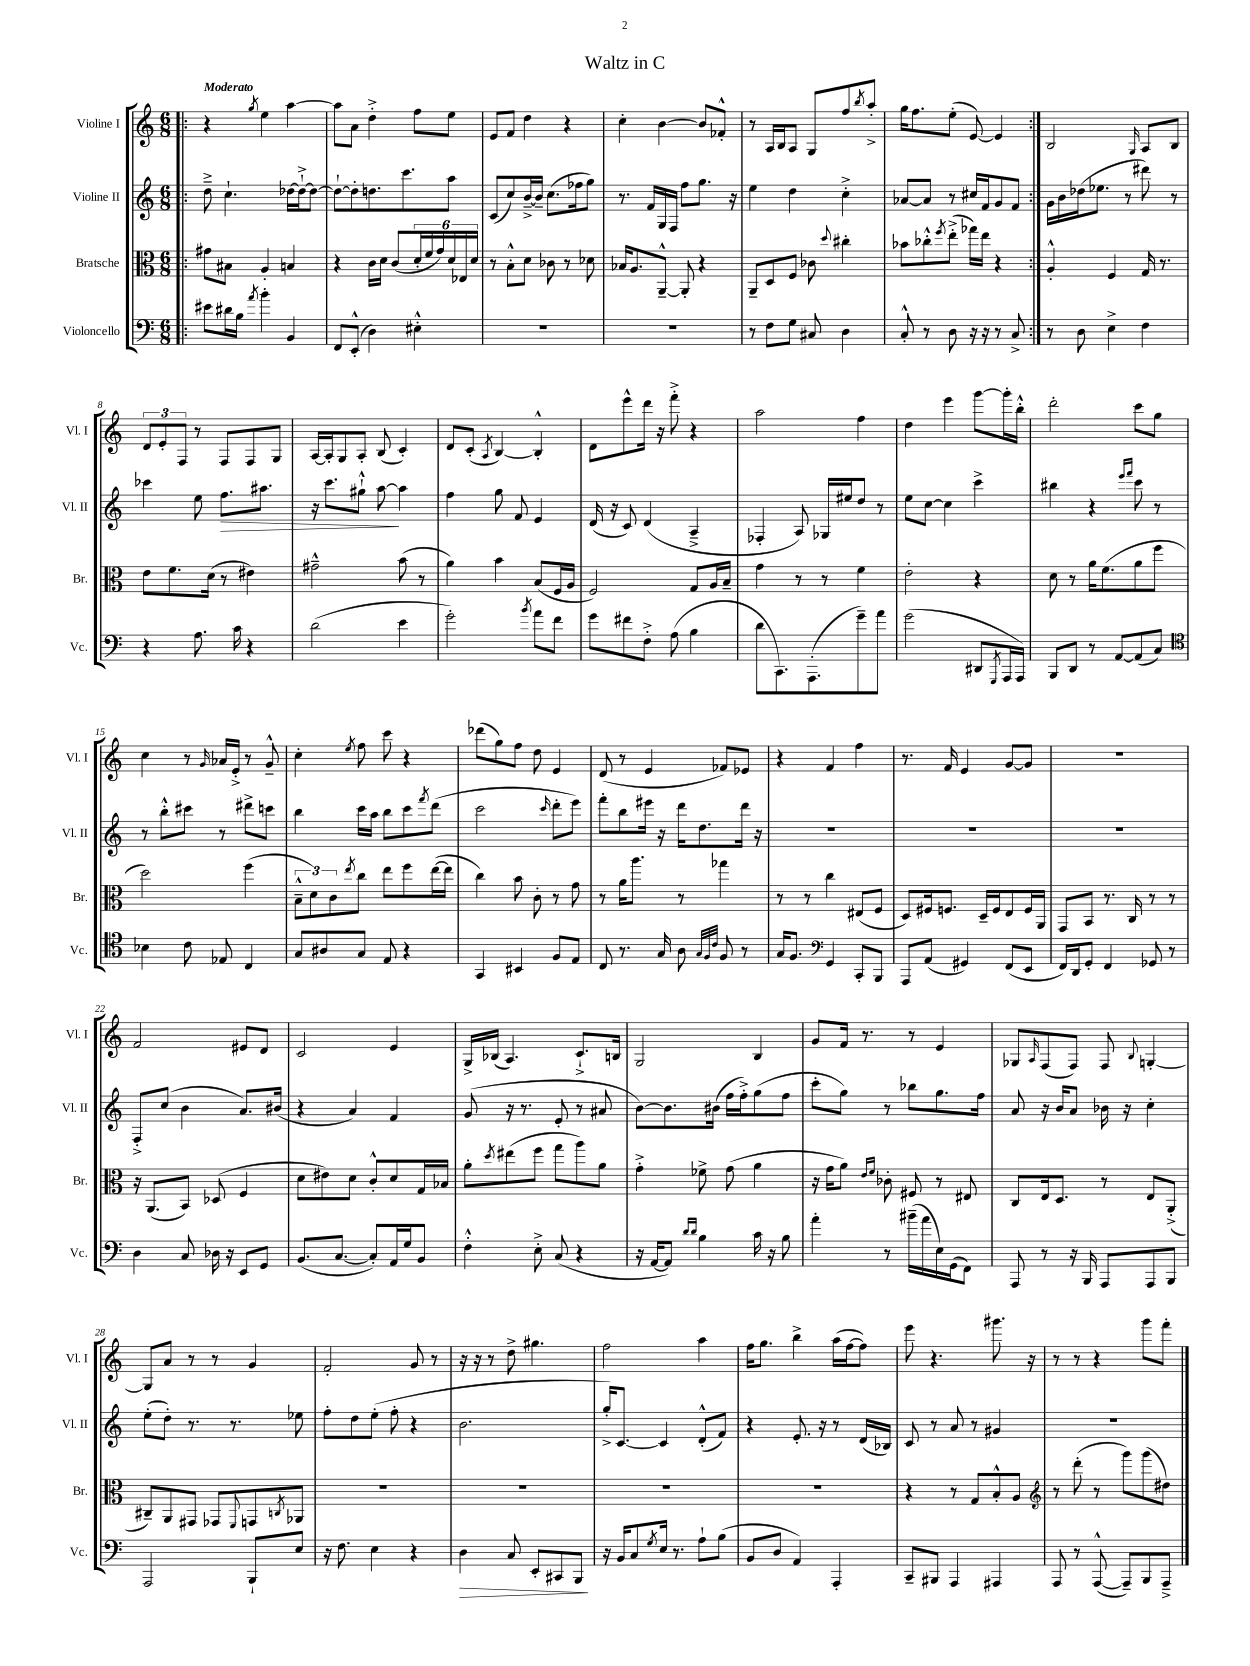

**kern	**kern	**kern	**kern
*staff4	*staff3	*staff2	*staff1
*clefF4	*clefC3	*clefG2	*clefG2
*k[]	*k[]	*k[]	*k[]
*M6/8	*M6/8	*M6/8	*M6/8
=!|:	=!|:	=!|:	=!|:
8e#	8g#	8dd~^	4r
16d#	8B#	4.cc`	.
16B	.	.	.
8qa	.	.	8qgg
4b'	4A'	.	4ee
4BB	4B	[16dd-	[4aa
.	.	16dd-`^_	.
.	.	8dd-_	.
=	=	=	=
8FF	4r	8dd-`_	8aa]
(8EE'^^	.	8dd-']	8a
4D)	16c	8.dd	4dd'^
.	16d	.	.
.	(8c	.	.
.	.	8.ccc	.
4E#'^^	24d'	.	8ff
.	24f	.	.
.	24g)	.	.
.	24d	8aa	8ee
.	24E-	.	.
.	24d	.	.
=	=	=	=
2.r	8r	(8c	8e
.	8B'^^	8cc)	8f
.	8d	[16b~^	4dd
.	.	16b~]	.
.	8c-	(8.cc	.
.	8r	.	4r
.	.	16ff-	.
.	8d-	8gg)	.
=	=	=	=
2.r	16B-	8.r	4cc'
.	8.A	.	.
.	.	16f	.
.	[8AA~^^	16G	[4b
.	.	16F	.
.	8AA']	8ff	.
.	4r	8.gg	8b]
.	.	.	8f-'^^
.	.	16r	.
=	=	=	=
8r	8AA~	4ee	8r
8F	8D	.	16A
.	.	.	16B
8G	8F	4dd	8A
8C#	8c-	.	8G
.	8qqdd	.	.
4D	4cc#'	4cc'^	8ff
.	.	.	8qbb
.	.	.	8aa'^
=	=	=	=
8C'^^	8b-	[8a-	16gg
.	.	.	8.ff
8r	8cc-'^^	8a-]	.
.	8qff	.	.
8D	(8ee'^	8r	(8ee'
16r	16gg-)	16cc#	[8e)
16r	16ee	16f	.
8r	4r	8g	4e]
8C^	.	8f	.
=:|!	=:|!	=:|!	=:|!
8r	4A'^^	16g	2B
.	.	16b	.
8D	.	(16dd-	.
.	.	8.ee-	.
4E^	4F	.	.
.	.	8r	.
.	.	.	16qqG
4F	16G	8ddd#)	8A
.	8.r	.	.
.	.	8r	8B
=	=	=	=
4r	8e	4ccc-	12d
.	.	.	12e'
.	8.f	.	.
.	.	.	12F
8.A	.	8ee	8r
.	(16d	.	.
.	8r	8.ff	8F
16c	.	.	.
4r	4e#)	.	8F
.	.	8.aa#	.
.	.	.	8G
=	=	=	=
(2d	2g#~^^	16r	[16A
.	.	8.ccc	16A']
.	.	.	8G
.	.	8gg#`^^	8A'
.	.	[8aa	(8B
4e	(8b	4aa]	4c')
.	8r	.	.
=	=	=	=
2g')	4a)	4ff	8d
.	.	.	(8c'
.	.	.	8qA
.	4b	8gg	[4B)
.	.	8f	.
8qb	.	.	.
8a	(8B	4e	4B'^^]
8f	16F	.	.
.	16A	.	.
=	=	=	=
8g	2F)	(16d	8d
.	.	16r	.
8f#	.	8c)	8eee^^
8F'^	.	(4d	16ddd
.	.	.	16r
(8A	.	.	8fff'^
4B	8G	4A~^	4r
.	16A	.	.
.	16B~	.	.
=	=	=	=
8d	4g	4F-'	2aa
8.CC)	.	.	.
.	8r	8A)	.
(8.AAA'	.	.	.
.	8r	16G-	.
.	.	16ee#	.
8g~)	4f	8dd	4ff
8a	.	8r	.
=	=	=	=
(2g	2e'	8ee	4dd
.	.	[8cc	.
.	.	4cc]	4eee
8DD#	4r	4ccc^	[8ggg
8qGGG	.	.	.
16AAA	.	.	16ggg']
16AAA)	.	.	16bb'^^
=	=	=	=
8BBB	8d	4bb#	2ddd'
8DD	8r	.	.
8r	16a	4r	.
.	(8.f	.	.
[8AA	.	.	.
.	.	16qqeee	.
.	.	16qqfff	.
(8AA]	8a	8ccc	8ccc
8C)	8ff	8r	8gg
=	=	=	=
*clefC4	*	*	*
4B-	2dd)	8r	4cc
.	.	8bb'^^	.
8c	.	8ccc#	8r
.	.	.	16qqg
8E-	.	8r	16a-
.	.	.	16e'^
4C	(4ff	8ddd#^	8r
.	.	8ccc	8g~^^
=	=	=	=
8G	12B~^^	4bb	4cc'
.	12d)	.	.
8A#	.	.	.
.	12c	.	.
.	8qee	.	8qee
8G	8cc	16ccc	8ff
.	.	16aa	.
8E	8ee	8bb	8ccc
4r	8ff	8ccc	4r
.	.	8qfff	.
.	([16ee	(8ddd	.
.	16ee]	.	.
=	=	=	=
4GG	4cc)	2ccc	(8ddd-
.	.	.	8gg)
4BB#	8b	.	8ff
.	8c'	.	8dd
.	.	16qqccc	.
8F	8r	8ddd'	4e
8E	8g	8eee)	.
=	=	=	=
8C	8r	8fff'	(8d
8.r	16a	8bb	8r
.	8.aa	.	.
.	.	16eee#	4e
16G	.	16r	.
8A	8r	16ddd	.
.	.	8.dd	.
32qqG	.	.	.
32qqF	.	.	.
32qqc	.	.	.
8F	4gg-	.	8f-)
8r	.	16ddd	8e-
.	.	16r	.
=	=	=	=
16G	8r	2.r	4r
8.F	.	.	.
.	8r	.	.
*clefF4	*	*	*
4GG	4cc	.	4f
8CC'	(8E#	.	4ff
8BBB	8F	.	.
=	=	=	=
8AAA	8D)	2.r	8.r
(8AA	16F#	.	.
.	8.F	.	16f
4GG#)	.	.	4e
.	16D~	.	.
.	16F	.	.
(8FF	8E	.	[8g
8EE	16F	.	8g]
.	16AA	.	.
=	=	=	=
16FF)	8GG	2.r	2.r
16DD	.	.	.
8GG'	8BB	.	.
4FF	8.r	.	.
.	16C	.	.
8GG-	8r	.	.
8r	8r	.	.
=	=	=	=
4D	16r	8F'^	2f
.	(8.AA	.	.
.	.	(8cc	.
8C	8BB)	4b	.
16D-	(8D-	.	.
16r	.	.	.
8EE	4F	8.a)	8e#
8GG	.	.	8d
.	.	(16b#	.
=	=	=	=
(8.BB	8d	4r	2c
.	8e#)	.	.
[8.C	.	.	.
.	8d	4a)	.
8C'])	8c'^^	.	.
16AA	8d	4f	4e
16G	.	.	.
8BB	16G	.	.
.	16B-	.	.
=	=	=	=
4F'^^	8a'	(8g	16G^
.	.	.	(16B-
.	8qdd	.	.
.	(8ee#	16r	4.A)
.	.	8.r	.
8E'^	8ff	.	.
(8C	8gg	8e'	.
4r	8aa)	8r	8.c`^
.	8a	8a#	.
.	.	.	16B
=	=	=	=
16r	4g'^	[8b)	2G
[16AA	.	.	.
8AA])	.	8.b]	.
16qqd	.	.	.
16qqd	.	.	.
4B	8f-^	.	.
.	.	(16b#	.
.	(8g	16ff	.
.	.	16ff'^)	.
16c	4a	(8gg	4B
16r	.	.	.
8B	.	8ff	.
=	=	=	=
4a'	16r	8ccc'	8g
.	16g	.	.
.	8a)	8gg)	16f
.	.	.	8.r
.	16qqe	.	.
.	16qqf	.	.
8r	8c-'	8r	.
(16b#~	8F#	8bb-	8r
16a	.	.	.
16E)	8r	8.gg	4e
(16GG	.	.	.
8FF)	8E#	.	.
.	.	16ff	.
=	=	=	=
8AAA	8C	8a	8G-
.	.	.	16qqA
8r	16E	16r	(8F
.	8.D	16b	.
16r	.	8a	8F)
16BBB	.	.	.
8AAA	8r	16b-	8F
.	.	16r	.
.	.	.	8qqB
8AAA	8E	4cc'	[4G'
8BBB	(8AA'^	.	.
=	=	=	=
2AAA	8C#~)	(8ee'	8G]
.	8AA	8dd')	8a
.	8GG#	8.r	8r
.	8GG-	.	8r
.	.	8.r	.
.	8qqFF	.	.
8BBB`	8GG	.	4g
.	8qC	.	.
8E	8AA-	8ee-	.
=	=	=	=
16r	2.r	8ff'	2f'
8.F	.	.	.
.	.	8dd	.
4E	.	(8ee'	.
.	.	8ff'	.
4r	.	4r	8g
.	.	.	8r
=	=	=	=
4D	2.r	2.b	16r
.	.	.	16r
.	.	.	8r
8C	.	.	8dd^
8EE'	.	.	4.gg#
8CC#	.	.	.
8BBB	.	.	.
=	=	=	=
16r	2.r	16gg'^)	2ff
16BB	.	[8.c	.
8C	.	.	.
8qG	.	.	.
16E	.	4c]	.
8.r	.	.	.
8A`	.	(8d'^^	4aa
(8B	.	8f)	.
=	=	=	=
8BB	2.r	4r	16ff
.	.	.	8.gg
8D	.	.	.
4AA)	.	8.e'	4bb^
.	.	16r	.
4AAA'	.	8r	(16aa
.	.	.	[16ff
.	.	(16d	8ff])
.	.	16B-)	.
=	=	=	=
8CC~	4r	8c	8eee
8BBB#	.	8r	4.r
4AAA	8r	8a	.
.	8G	8r	.
4AAA#	8B'^^	4g#	8.ggg#
.	8A	.	.
.	.	.	16r
=	=	=	=
*	*clefG2	*	*
8AAA	8r	2.r	8r
8r	(8ddd'	.	8r
([8AAA^^	8r	.	4r
8AAA~])	8ggg)	.	.
8BBB	(8ggg	.	8ggg
8AAA~^	8dd#)	.	8fff'
==	==	==	==
*-	*-	*-	*-
